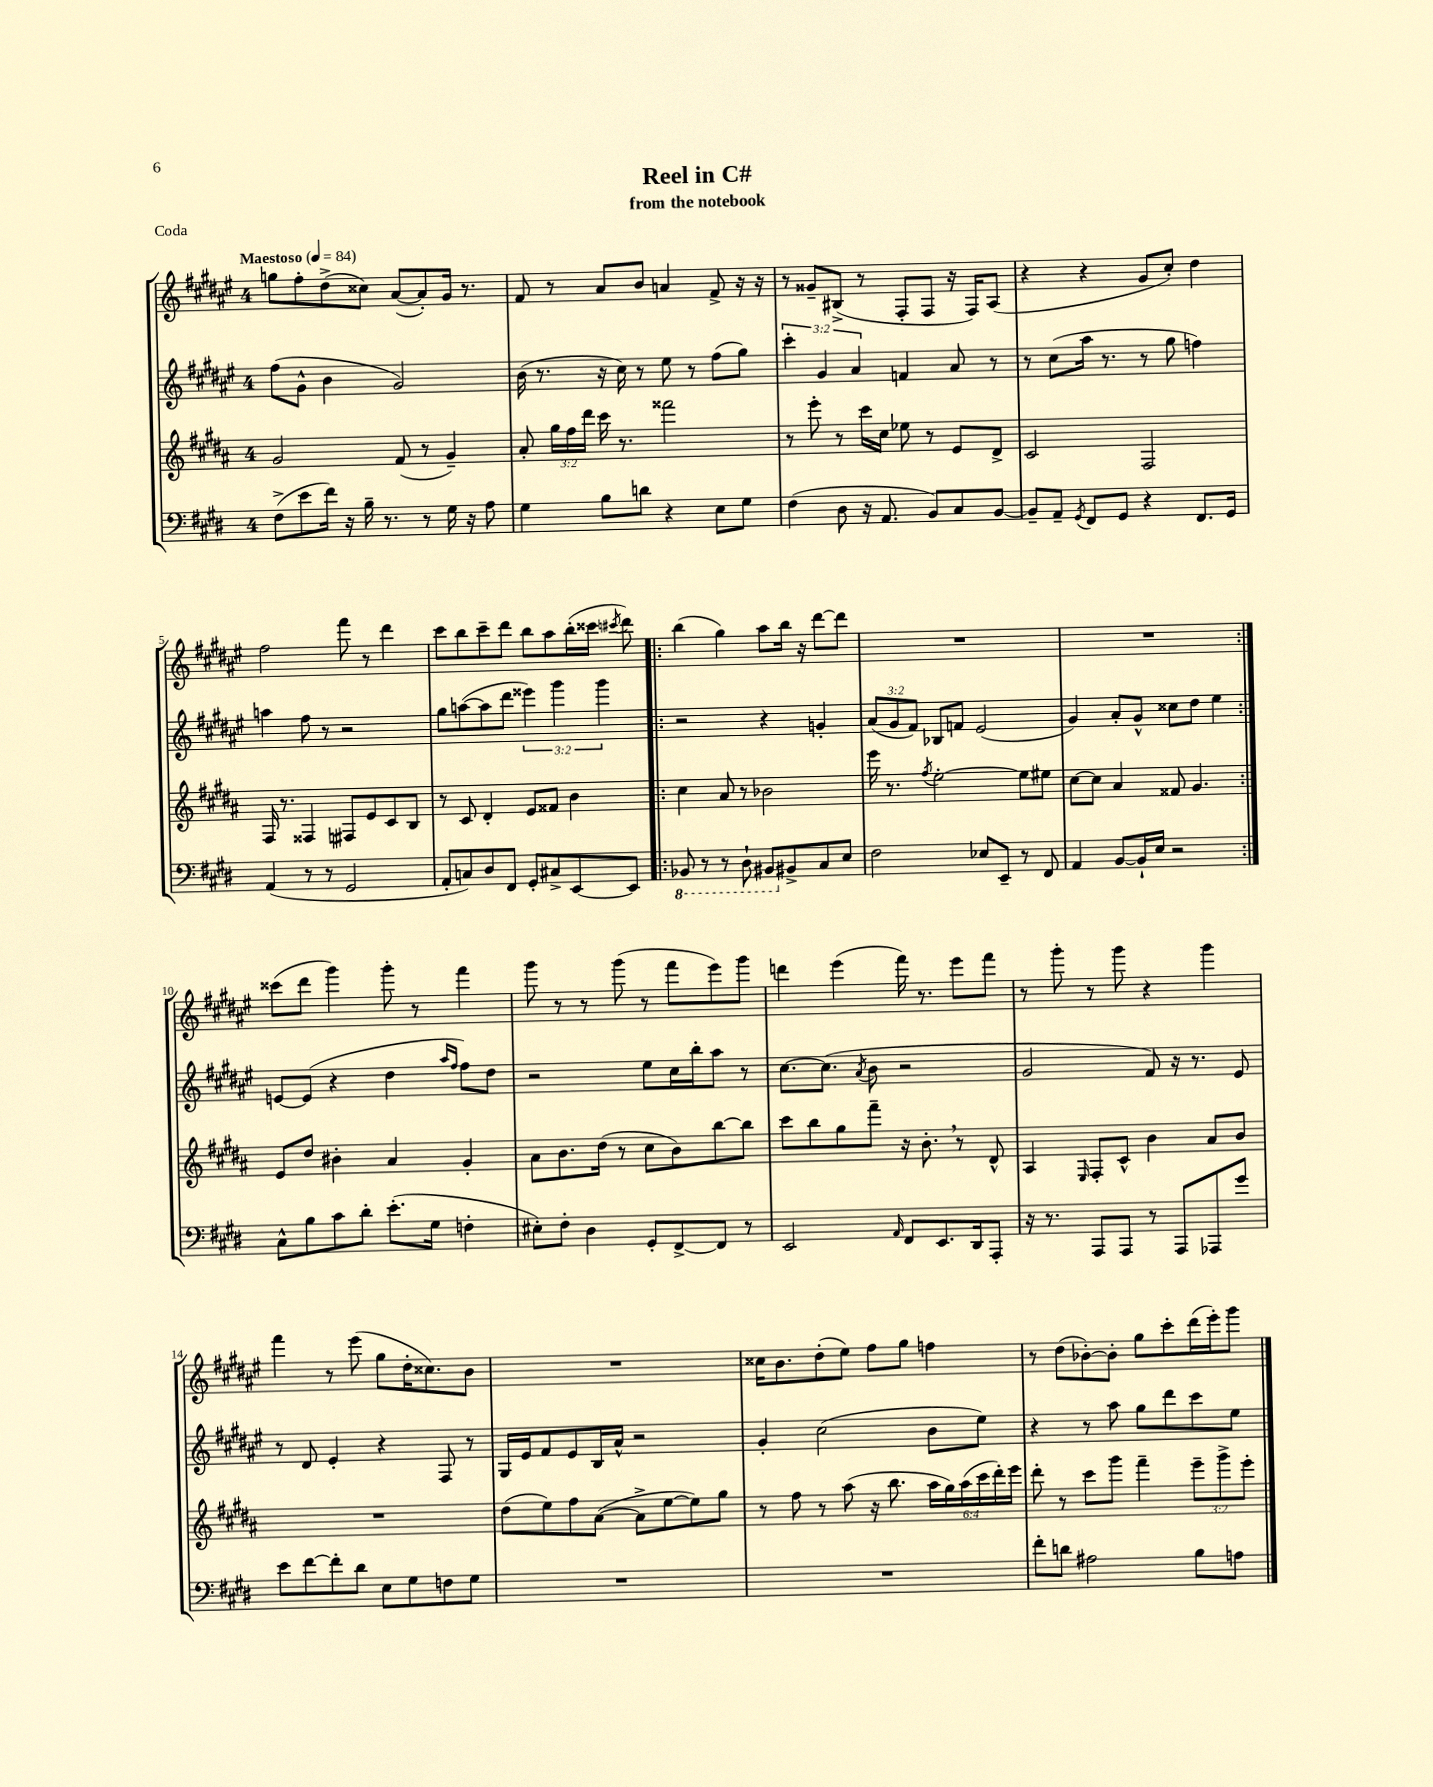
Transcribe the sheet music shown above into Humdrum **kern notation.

**kern	**kern	**kern	**kern
*part4	*part3	*part2	*part1
*staff4	*staff3	*staff2	*staff1
*clefF4	*clefG2	*clefG2	*clefG2
*k[f#c#g#d#]	*k[f#c#g#d#a#]	*k[f#c#g#d#a#e#]	*k[f#c#g#d#a#e#]
*M4/4	*M4/4	*M4/4	*M4/4
*MM84	*MM84	*MM84	*MM84
=1	=1	=1	=1
!	!	!	!LO:TX:a:B:t=Maestoso
(8F#^\L	2g#/	(8ff#\L	8ggn\L
8e\	.	8g#^^\J	8ff#'\
16f#\Jk)	.	4b\	(8dd#^\
16r	.	.	.
16B~\	.	.	8cc##X\J)
8.r	.	.	.
.	(8f#/	2g#/)	([8a#/L
8r	8r	.	8a#'/])
16G#\	4g#~/)	.	16g#/Jk
16r	.	.	8.r
8A\	.	.	.
=2	=2	=2	=2
4G#\	8a#'/	(16b\	8f#/
.	.	8.r	.
.	24gg#\LL	.	8r
.	24ff#\	.	.
.	24ddd#\JJ	.	.
8B\L	16ccc#\	16r	8a#/L
.	8.r	16cc#\)	.
8dn\J	.	8r	8b/J
4r	2fff##X\	8ee#\	4an/
.	.	8r	.
8E\L	.	(8ff#\L	8f#^/
8G#\J	.	8gg#\J)	16r
.	.	.	16r
=3	=3	=3	=3
(4F#\	8r	6ccc#'\	8r
.	8eee'\	.	8g##X~/L
.	.	6g#/	.
8D#\	8r	.	(8B#X^/J
.	.	6a#/	.
16r	16ccc#\LL	.	8r
8.AA/	16cc#\JJ	.	.
.	8ee-X\	4fn/	8F#'/L
8BB/L)	8r	.	8F#/J
8C#/	8e/L	8a#/	16r
.	.	.	16F#/KL)
[8BB/J	8d#^/J	8r	(8A#/J
=4	=4	=4	=4
8BB~/L]	2c#/	8r	4r
8AA~/J	.	(8cc#\L	.
8qGG#/	.	.	.
8FF#/L	.	16aa#\Jk	4r
.	.	8.r	.
8GG#/J	.	.	.
4r	2F#/	8r	8g#/L
.	.	8gg#\	8cc#'/J)
8.FF#/L	.	4ffn\)	4dd#\
16GG#/Jk	.	.	.
!!LO:LB:g=z
=5	=5	=5	=5
(4AA/	16F#/	4aan\	2ff#\
.	8.r	.	.
8r	4F##X/	8ff#\	.
8r	.	8r	.
2GG#/	8F#X/L	2r	8fff#\
.	8e/	.	8r
.	8c#/	.	4ddd#\
.	8B/J	.	.
=6	=6	=6	=6
8AA'/L	8r	8gg#\L	8ccc#\L
8Cn/)	8c#/	([8aan\	8bb\
8D#/	4d#'/	8aa\]	8ccc#~\
8FF#/J	.	8ddd#\J	8ddd#\J
8GG#'/L	8e/L	6eee##X\)	8bb\L
8C#X^/	8f##X/J	.	8aa#\
.	.	6ggg#\	.
[8EE/	4b\	.	(16bb'\L
.	.	.	16ccc##X\JJ
.	.	6ggg#\	.
.	.	.	8qccc#X/
8EE/J]	.	.	8ddd#\)
=7!|:	=7!|:	=7!|:	=7!|:
*8ba	*	*	*
8BBB-X/	4cc#\	2r	(4bb\
8r	.	.	.
8r	8a#/	.	4gg#\)
8DD#`\	8r	.	.
8BBB#X/L	2b-X\	4r	8aa#\L
*X8ba	*	*	*
8BB#X^/	.	.	16bb\Jk
.	.	.	16r
8C#/	.	4gn'/	[8ddd#\L
8E/J	.	.	8ddd#\J]
=8	=8	=8	=8
2F#\	16eee\	(12a#/L	1r
.	8.r	.	.
.	.	12g#/	.
.	.	12f#/J)	.
.	8qff#/	.	.
.	[2ee'\	8B-X/L	.
.	.	8fn/J	.
8E-X/L	.	(2e#/	.
8EE~/J	.	.	.
8r	8ee\L]	.	.
8FF#/	8ee#X\J	.	.
=9	=9	=9	=9
4AA/	[8cc#\L	4g#/)	1r
.	8cc#\J]	.	.
[8BB/L	4a#/	8a#'/L	.
16BB`/L]	.	8g#^^/J	.
16E/JJ	.	.	.
2r	8f##X/	8cc##X\L	.
.	4.g#/	8dd#\J	.
.	.	4ee#\	.
!!LO:LB:g=z
=10:|!	=10:|!	=10:|!	=10:|!
8C#^^\L	8e/L	[8en/L	(8ccc##X\L
8B\	8dd#/J	(8e/J]	8ddd#\J
8c#\	4b#X'\	4r	4ggg#\)
8d#'\J	.	.	.
(8.e'\L	4a#/	4dd#\	8ggg#'\
.	.	.	8r
16G#\Jk	.	.	.
.	.	16qqaa#/LL	.
.	.	16qqff#/JJ	.
4Fn'\	4g#'/	8ff#\L)	4fff#\
.	.	8dd#\J	.
=11	=11	=11	=11
8E#X'\L)	8a#\L	2r	8ggg#\
8F#'\J	8.b\	.	8r
4D#\	.	.	8r
.	(16dd#\Jk	.	.
.	8r	.	(8ggg#\
8GG#'/L	8cc#\L	8ee#\L	8r
[8FF#^/	8b\)	16cc#\L	8fff#\L
.	.	16bb'\J	.
8FF#/J]	[8bb\	8aa#\J	8eee#\)
8r	8bb\J]	8r	8ggg#\J
=12	=12	=12	=12
2EE/	8ccc#\L	[8.cc#\L	4dddn\
.	8bb\	.	.
.	.	(8.cc#\J]	.
.	8gg#\	.	(4eee#\
.	.	8qa#/	.
.	8fff#~\J	8b\	.
16qqAA/	.	.	.
8FF#/L	16r	2r	16fff#\)
.	8.b',\	.	8.r
8.EE/	.	.	.
.	8r	.	8eee#\L
16DD#/k	.	.	.
8AAA'/J	8d#^^/	.	8fff#\J
=13	=13	=13	=13
16r	4A#/	2g#/	8r
8.r	.	.	.
.	.	.	8ggg#'\
.	16qqE/	.	.
8AAA/L	8F#'/L	.	8r
8AAA/J	8c#^^/J	.	8ggg#\
8r	4b\	8f#/)	4r
8AAA/L	.	16r	.
.	.	8.r	.
8AAA-X/	8a#/L	.	4ggg#\
8g#/J	8b/J	8e#/	.
!!LO:LB:g=z
=14	=14	=14	=14
8e\L	1r	8r	4fff#\
[8f#\	.	8d#/	.
8f#'\]	.	4e#'/	8r
8d#\J	.	.	(8eee#\
8E\L	.	4r	8gg#\L
8G#\	.	.	16dd#'\K
.	.	.	8.cc##X\)
8Fn\	.	8F#/	.
8G#\J	.	8r	8b\J
=15	=15	=15	=15
1r	(8dd#\L	16G#/LL	1r
.	.	16e#/J	.
.	8ee\)	8f#/	.
.	8ff#\	8e#/	.
.	([8a#\J	16B/L	.
.	.	16a#^^/JJ	.
.	8a#^\L]	2r	.
.	[8ee\	.	.
.	8ee\])	.	.
.	8gg#\J	.	.
=16	=16	=16	=16
1r	8r	4g#'/	16cc##X\KL
.	.	.	8.b\
.	8ff#\	.	.
.	8r	(2cc#\	(8dd#'\
.	(8aa#\	.	8ee#\J)
.	16r	.	8ff#\L
.	8.bb\	.	.
.	.	.	8gg#\J
.	24aa#\LL	8b\L	4ffn\
.	24gg#\)	.	.
.	(24aa#\	.	.
.	24ccc#\	8ee#\J)	.
.	24ddd#'\)	.	.
.	24eee\JJ	.	.
=17	=17	=17	=17
8f#'\L	8ddd#'\	4r	8r
8dn\J	8r	.	(8dd#\L
2A#X\	8ccc#\L	8r	[8b-X'\)
.	8ggg#\J	8aa#\	8b-'\J]
.	4fff#~\	8gg#\L	8gg#\L
.	.	8ddd#\	8ccc#'\
8B\L	12eee~\L	8ccc#\	(16ddd#\L
.	.	.	16eee#'\J)
.	12ggg#^\	.	.
8An\J	.	8ee#\J	8ggg#\J
.	12eee'\J	.	.
==	==	==	==
*-	*-	*-	*-
